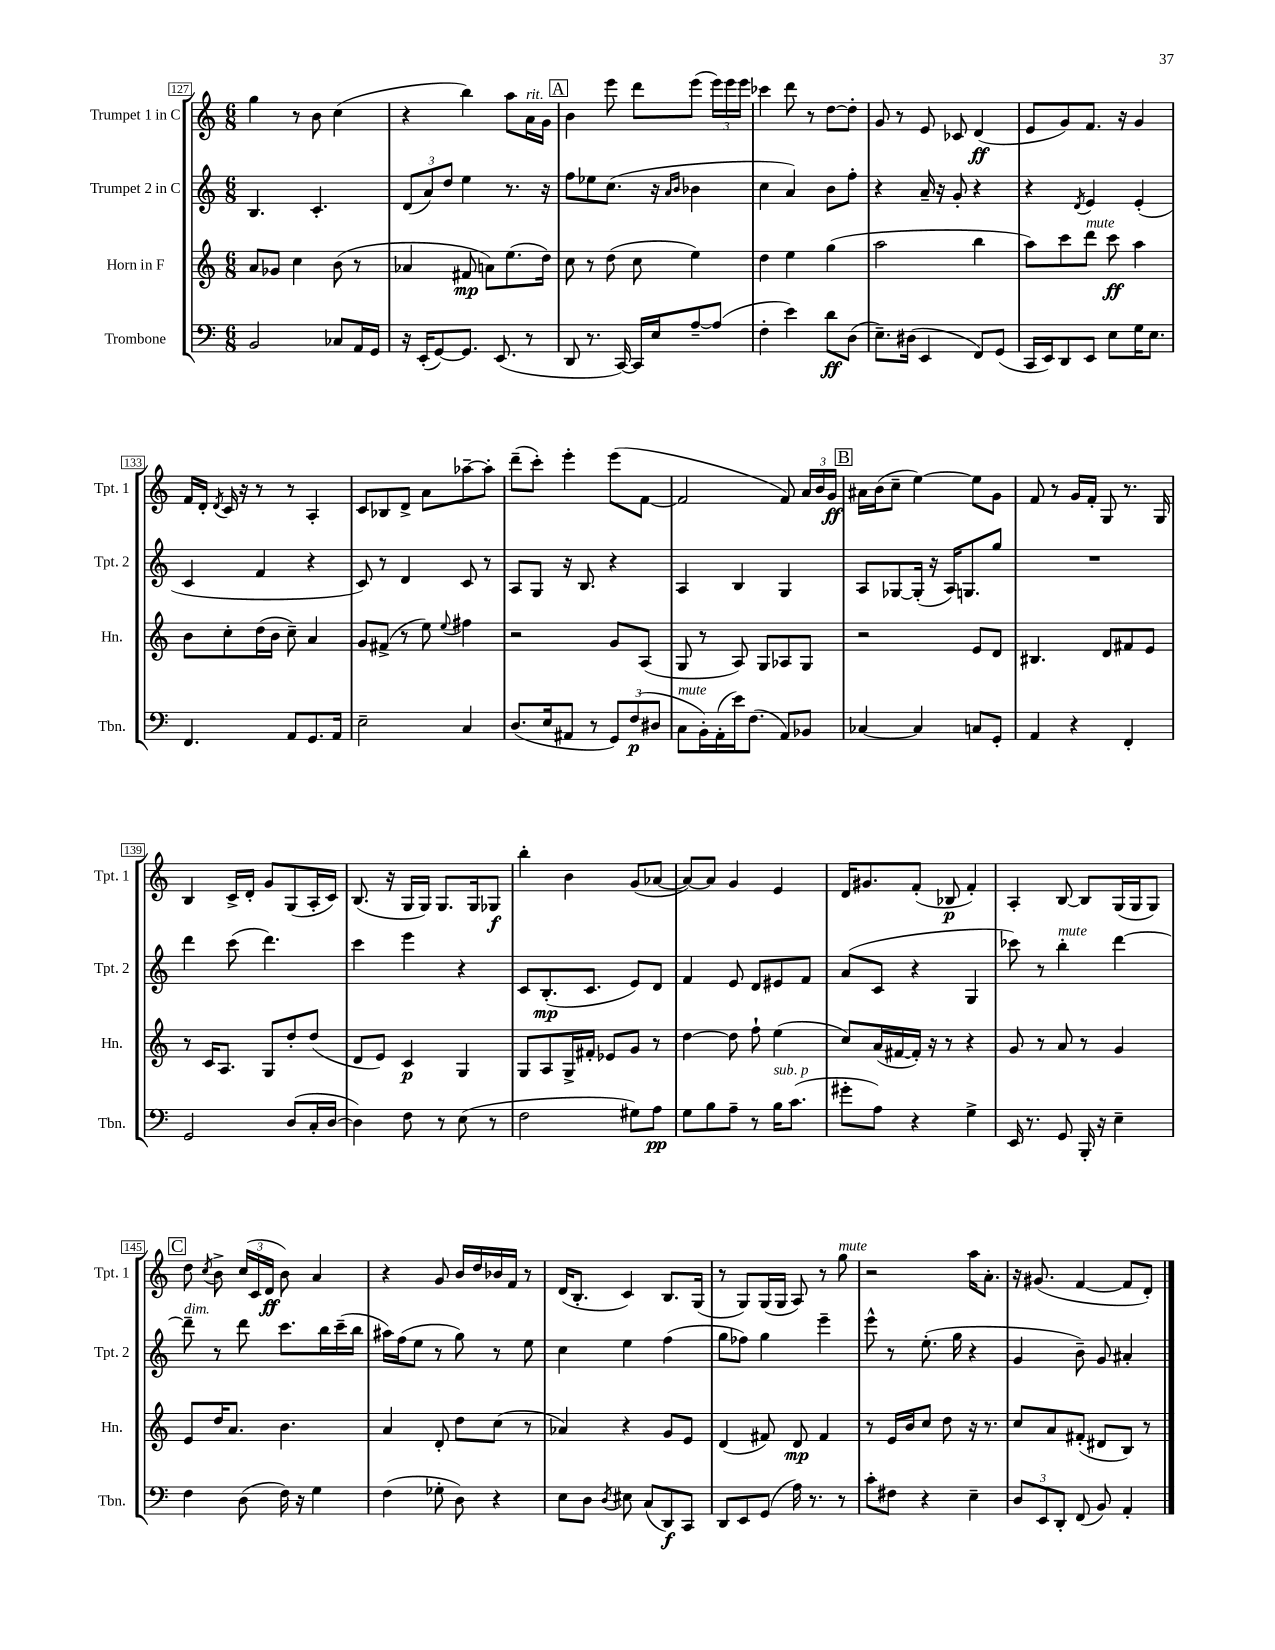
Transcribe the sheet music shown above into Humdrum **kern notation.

**kern	**dynam	**kern	**dynam	**kern	**dynam	**kern	**dynam
*part4	*part4	*part3	*part3	*part2	*part2	*part1	*part1
*staff4	*staff4	*staff3	*staff3	*staff2	*staff2	*staff1	*staff1
*I"Trombone	*	*I"Horn in F	*	*I"Trumpet 2 in C	*	*I"Trumpet 1 in C	*
*I'Tbn.	*	*I'Hn.	*	*I'Tpt. 2	*	*I'Tpt. 1	*
*clefF4	*	*clefG2	*	*clefG2	*	*clefG2	*
*k[]	*	*k[]	*	*k[]	*	*k[]	*
*M6/8	*	*M6/8	*	*M6/8	*	*M6/8	*
=127	=127	=127	=127	=127	=127	=127	=127
2BB/	.	8a/L	.	4.B/	.	4gg\	.
.	.	8g-X/J	.	.	.	.	.
.	.	4cc\	.	.	.	8r	.
.	.	.	.	4.c'/	.	8b\	.
8C-X/L	.	(8b\	.	.	.	(4cc\	.
16AA/L	.	8r	.	.	.	.	.
16GG/JJ	.	.	.	.	.	.	.
=128	=128	=128	=128	=128	=128	=128	=128
16r	.	4a-X/	.	(12d/L	.	4r	.
(16EE'/KL	.	.	.	.	.	.	.
.	.	.	.	12a/)	.	.	.
[8GG/)	.	.	.	.	.	.	.
.	.	.	.	12dd/J	.	.	.
8.GG/J]	.	8f#X/	mp	4ee\	.	4bb\)	.
.	.	8an\L)	.	.	.	.	.
(8.EE/	.	.	.	.	.	.	.
.	.	(8.ee\	.	8.r	.	8aa\L	.
!	!	!	!	!	!	!LO:TX:a:i:t=rit.	!
8r	.	.	.	.	.	16a\L	.
.	.	16dd\Jk)	.	16r	.	16g\JJ	.
!!LO:REH:place=s1:t=A
=129	=129	=129	=129	=129	=129	=129	=129
8DD/	.	8cc\	.	8ff\L	.	4b\	.
8.r	.	8r	.	8ee-X\	.	.	.
.	.	(8dd\	.	(8.cc\J	.	8eee\	.
[16CC/)	.	.	.	.	.	.	.
16CC/LL]	.	8cc\	.	.	.	8ddd\L	.
16E/J	.	.	.	16r	.	.	.
.	.	.	.	16qqa/LL	.	.	.
.	.	.	.	16qqb/JJ	.	.	.
[8A~/	.	4ee\)	.	4b-X\	.	(8eee\J	.
(8A/J]	.	.	.	.	.	24eee\LL)	.
.	.	.	.	.	.	24eee\	.
.	.	.	.	.	.	24eee\JJ	.
=130	=130	=130	=130	=130	=130	=130	=130
4F'\	.	4dd\	.	4cc\	.	4ccc-X\	.
4e\)	.	4ee\	.	4a/)	.	8ddd\	.
.	.	.	.	.	.	8r	.
8d\L	ff	(4gg\	.	8b\L	.	[8dd\L	.
(8D\J	.	.	.	8ff'\J	.	8dd'\J]	.
=131	=131	=131	=131	=131	=131	=131	=131
8.E~\L)	.	2aa\	.	4r	.	8g/	.
.	.	.	.	.	.	8r	.
(16D#X\Jk	.	.	.	.	.	.	.
4EE/	.	.	.	16a~/	.	8e/	.
.	.	.	.	16r	.	.	.
.	.	.	.	8g'/	.	8c-X/	.
8FF/L)	.	4bb\	.	4r	.	(4d/	ff
(8GG/J	.	.	.	.	.	.	.
=132	=132	=132	=132	=132	=132	=132	=132
16CC/LL	.	8aa\L)	.	4r	.	8e/L	.
16EE/J)	.	.	.	.	.	.	.
8DD/	.	8ccc\	.	.	.	8g/)	.
.	.	.	.	8qd/	.	.	.
!	!	!LO:TX:a:i:t=mute	!	!	!	!	!
8EE/J	.	8ddd\J	.	4e/	.	8.f/J	.
8E\L	.	8ccc\	ff	.	.	.	.
.	.	.	.	.	.	16r	.
16G\K	.	4aa\	.	(4e'/	.	4g/	.
8.E\J	.	.	.	.	.	.	.
!!LO:LB:g=z
=133	=133	=133	=133	=133	=133	=133	=133
4.FF/	.	8b\L	.	4c/	.	16f/LL	.
.	.	.	.	.	.	16d'/JJ	.
.	.	.	.	.	.	8qd/	.
.	.	8cc'\	.	.	.	16c/	.
.	.	.	.	.	.	16r	.
.	.	(16dd\L	.	4f/	.	8r	.
.	.	16b\JJ	.	.	.	.	.
8AA/L	.	8cc~\)	.	.	.	8r	.
8.GG/	.	4a/	.	4r	.	4A'/	.
16AA/Jk	.	.	.	.	.	.	.
=134	=134	=134	=134	=134	=134	=134	=134
2E~\	.	8g/L	.	8c/)	.	8c/L	.
.	.	(8f#X^/J	.	8r	.	8B-X/	.
.	.	8r	.	4d/	.	8d^/J	.
.	.	8ee\)	.	.	.	8a\L	.
.	.	8qqee/	.	.	.	.	.
4C/	.	4ff#X\	.	8c/	.	[8aa-X~\	.
.	.	.	.	8r	.	8aa-'\J]	.
=135	=135	=135	=135	=135	=135	=135	=135
(8.D/L	.	2r	.	8A/L	.	(8ddd~\L	.
.	.	.	.	8G/J	.	8ccc'\J)	.
16E/k	.	.	.	.	.	.	.
8AA#X/J	.	.	.	16r	.	4eee'\	.
.	.	.	.	8.B/	.	.	.
8r	.	.	.	.	.	.	.
12GG/L)	.	8g/L	.	4r	.	(8eee\L	.
(12F/	p	.	.	.	.	.	.
.	.	(8A/J	.	.	.	[8f\J	.
12D#X/J	.	.	.	.	.	.	.
=136	=136	=136	=136	=136	=136	=136	=136
!LO:TX:a:i:t=mute	!	!	!	!	!	!	!
8C\L	.	8G/	.	4A/	.	2f/]	.
16BB'\L)	.	8r	.	.	.	.	.
(16AA'\	.	.	.	.	.	.	.
16e\J)	.	8A/)	.	4B/	.	.	.
(8.F\J	.	.	.	.	.	.	.
.	.	8G/L	.	.	.	.	.
8AA/L)	.	8A-X/	.	4G/	.	8f/)	.
8BB-X/J	.	8G/J	.	.	.	24a/LL	.
.	.	.	.	.	.	24b/	.
.	.	.	.	.	.	24g/JJ	ff
!!LO:REH:place=s1:t=B
=137	=137	=137	=137	=137	=137	=137	=137
[4C-X/	.	2r	.	8A/L	.	16a#X\LL	.
.	.	.	.	.	.	(16b\J	.
.	.	.	.	[8G-X/	.	8cc~\J	.
4C-/]	.	.	.	(16G-'/Jk]	.	[4ee\)	.
.	.	.	.	16r	.	.	.
.	.	.	.	16A/KL)	.	.	.
.	.	.	.	8.Gn/	.	.	.
8Cn/L	.	8e/L	.	.	.	8ee\L]	.
8GG'/J	.	8d/J	.	8gg/J	.	8g\J	.
=138	=138	=138	=138	=138	=138	=138	=138
4AA/	.	4.B#X/	.	2.r	.	8f/	.
.	.	.	.	.	.	8r	.
4r	.	.	.	.	.	16g/LL	.
.	.	.	.	.	.	16f'/JJ	.
.	.	8d/L	.	.	.	8G/	.
4FF'/	.	8f#X/	.	.	.	8.r	.
.	.	8e/J	.	.	.	.	.
.	.	.	.	.	.	16G/	.
!!LO:LB:g=z
=139	=139	=139	=139	=139	=139	=139	=139
2GG/	.	8r	.	4ddd\	.	4B/	.
.	.	16c/KL	.	.	.	.	.
.	.	8.A/J	.	.	.	.	.
.	.	.	.	(8ccc\	.	16c^/LL	.
.	.	.	.	.	.	16d'/JJ	.
.	.	8G/L	.	4.ddd\)	.	8g/L	.
(8D/L	.	8dd'/	.	.	.	(8G/	.
16C'/L	.	(8dd/J	.	.	.	16A'/L	.
[16D/JJ	.	.	.	.	.	16c/JJ)	.
=140	=140	=140	=140	=140	=140	=140	=140
4D\])	.	8d/L	.	4ccc\	.	(8.B/	.
.	.	8e/J)	.	.	.	.	.
.	.	.	.	.	.	16r	.
8F\	.	4c/	p	4eee\	.	16G/LL	.
.	.	.	.	.	.	16G/JJ)	.
8r	.	.	.	.	.	8.G/L	.
(8E\	.	4G/	.	4r	.	.	.
.	.	.	.	.	.	16G/k	.
8r	.	.	.	.	.	8G-X/J	f
=141	=141	=141	=141	=141	=141	=141	=141
2F\	.	8G/L	.	8c/L	.	4bb'\	.
.	.	8A/	.	(8.B'/	mp	.	.
.	.	16G^/L	.	.	.	4b\	.
.	.	16f#X'/JJ	.	8.c/J	.	.	.
.	.	8e-X/L	.	.	.	.	.
8G#X\L)	.	8g/J	.	8e/L)	.	(8g/L	.
8A\J	pp	8r	.	8d/J	.	[8a-X/J	.
=142	=142	=142	=142	=142	=142	=142	=142
8G\L	.	[4dd\	.	4f/	.	8a-/L_)	.
8B\	.	.	.	.	.	8a-/J]	.
8A~\J	.	8dd\]	.	8e/	.	4g/	.
8r	.	8ff`\	.	8d/L	.	.	.
!LO:TX:a:i:t=sub. p	!	!	!	!	!	!	!
16B\KL	.	(4ee\	.	8e#X/	.	4e/	.
(8.c\J	.	.	.	.	.	.	.
.	.	.	.	8f/J	.	.	.
=143	=143	=143	=143	=143	=143	=143	=143
8g#X'\L	.	8cc/L)	.	(8a/L	.	16d/KL	.
.	.	.	.	.	.	8.g#X/	.
8A\J)	.	(16a/L	.	8c/J	.	.	.
.	.	[16f#X/	.	.	.	.	.
4r	.	16f#'/JJ])	.	4r	.	(8f'/J	.
.	.	16r	.	.	.	.	.
.	.	8r	.	.	.	8B-X/	p
4G^\	.	4r	.	4G/	.	4f'/)	.
=144	=144	=144	=144	=144	=144	=144	=144
16EE/	.	8g/	.	8ccc-X\)	.	4A'/	.
8.r	.	.	.	.	.	.	.
.	.	8r	.	8r	.	.	.
!	!	!	!	!LO:TX:a:i:t=mute	!	!	!
8GG/	.	8a/	.	4bb'\	.	[8B/	.
16BBB'/	.	8r	.	.	.	8B/L]	.
16r	.	.	.	.	.	.	.
4E~\	.	4g/	.	[4ddd\	.	(16G/L	.
.	.	.	.	.	.	16G/J	.
.	.	.	.	.	.	8G/J)	.
!!LO:LB:g=z
!!LO:REH:place=s1:t=C
=145	=145	=145	=145	=145	=145	=145	=145
!	!	!	!	!LO:TX:a:i:t=dim.	!	!	!
4F\	.	8e/L	.	8ddd~\]	.	8dd\	.
.	.	.	.	.	.	8qcc/	.
.	.	16dd/K	.	8r	.	8b^\	.
.	.	8.a/J	.	.	.	.	.
(8D\	.	.	.	8ddd\	.	(24cc/LL	.
.	.	.	.	.	.	24c/	.
.	.	.	.	.	.	24d/JJ	ff
16F\)	.	4.b\	.	8.ccc\L	.	8b\)	.
16r	.	.	.	.	.	.	.
4G\	.	.	.	.	.	4a/	.
.	.	.	.	16bb\L	.	.	.
.	.	.	.	(16ccc~\	.	.	.
.	.	.	.	16bb\JJ	.	.	.
=146	=146	=146	=146	=146	=146	=146	=146
(4F\	.	4a/	.	16aa#X\LL)	.	4r	.
.	.	.	.	(16ff\J	.	.	.
.	.	.	.	8ee\J	.	.	.
8G-X'\	.	8d'/	.	8r	.	8g/	.
8D\)	.	8dd\L	.	8gg\)	.	16b/LL	.
.	.	.	.	.	.	16dd/	.
4r	.	(8cc\J	.	8r	.	16b-X/	.
.	.	.	.	.	.	16f/JJ	.
.	.	8r	.	8ee\	.	8r	.
=147	=147	=147	=147	=147	=147	=147	=147
8E\L	.	4a-X/)	.	4cc\	.	(16d/KL	.
.	.	.	.	.	.	8.B'/J	.
8D\J	.	.	.	.	.	.	.
8qD/	.	.	.	.	.	.	.
8E#X\	.	4r	.	4ee\	.	4c/)	.
(8C/L	.	.	.	.	.	.	.
8DD/)	f	8g/L	.	(4ff\	.	8.B/L	.
8CC/J	.	8e/J	.	.	.	.	.
.	.	.	.	.	.	(16G/Jk	.
=148	=148	=148	=148	=148	=148	=148	=148
8DD/L	.	(4d/	.	8gg\L	.	8r	.
8EE/	.	.	.	8ff-X\J)	.	8G/L)	.
(8GG/J	.	8f#X/)	.	4gg\	.	(16G/L	.
.	.	.	.	.	.	16G/JJ	.
16A\)	.	8d/	mp	.	.	8A/)	.
8.r	.	.	.	.	.	.	.
.	.	4f#/	.	4eee~\	.	8r	.
!	!	!	!	!	!	!LO:TX:a:i:t=mute	!
8r	.	.	.	.	.	8gg\	.
=149	=149	=149	=149	=149	=149	=149	=149
8c'\L	.	8r	.	8eee^^\	.	2r	.
8F#X\J	.	16e/LL	.	8r	.	.	.
.	.	16b/J	.	.	.	.	.
4r	.	8cc/J	.	(8.ee'\	.	.	.
.	.	8dd\	.	.	.	.	.
.	.	.	.	16gg\	.	.	.
4E~\	.	16r	.	4r	.	16aa\KL	.
.	.	8.r	.	.	.	8.a'\J	.
=150	=150	=150	=150	=150	=150	=150	=150
12D/L	.	8cc/L	.	4g/	.	16r	.
.	.	.	.	.	.	(8.g#X/	.
12EE/	.	.	.	.	.	.	.
.	.	8a/	.	.	.	.	.
12DD'/J	.	.	.	.	.	.	.
(8FF/	.	(8f#X'/J	.	8b~\)	.	[4f/	.
8BB/)	.	8d#X/L	.	8g/	.	.	.
4AA'/	.	8B/J)	.	4a#X'/	.	8f/L]	.
.	.	8r	.	.	.	8d'/J)	.
==	==	==	==	==	==	==	==
*-	*-	*-	*-	*-	*-	*-	*-
